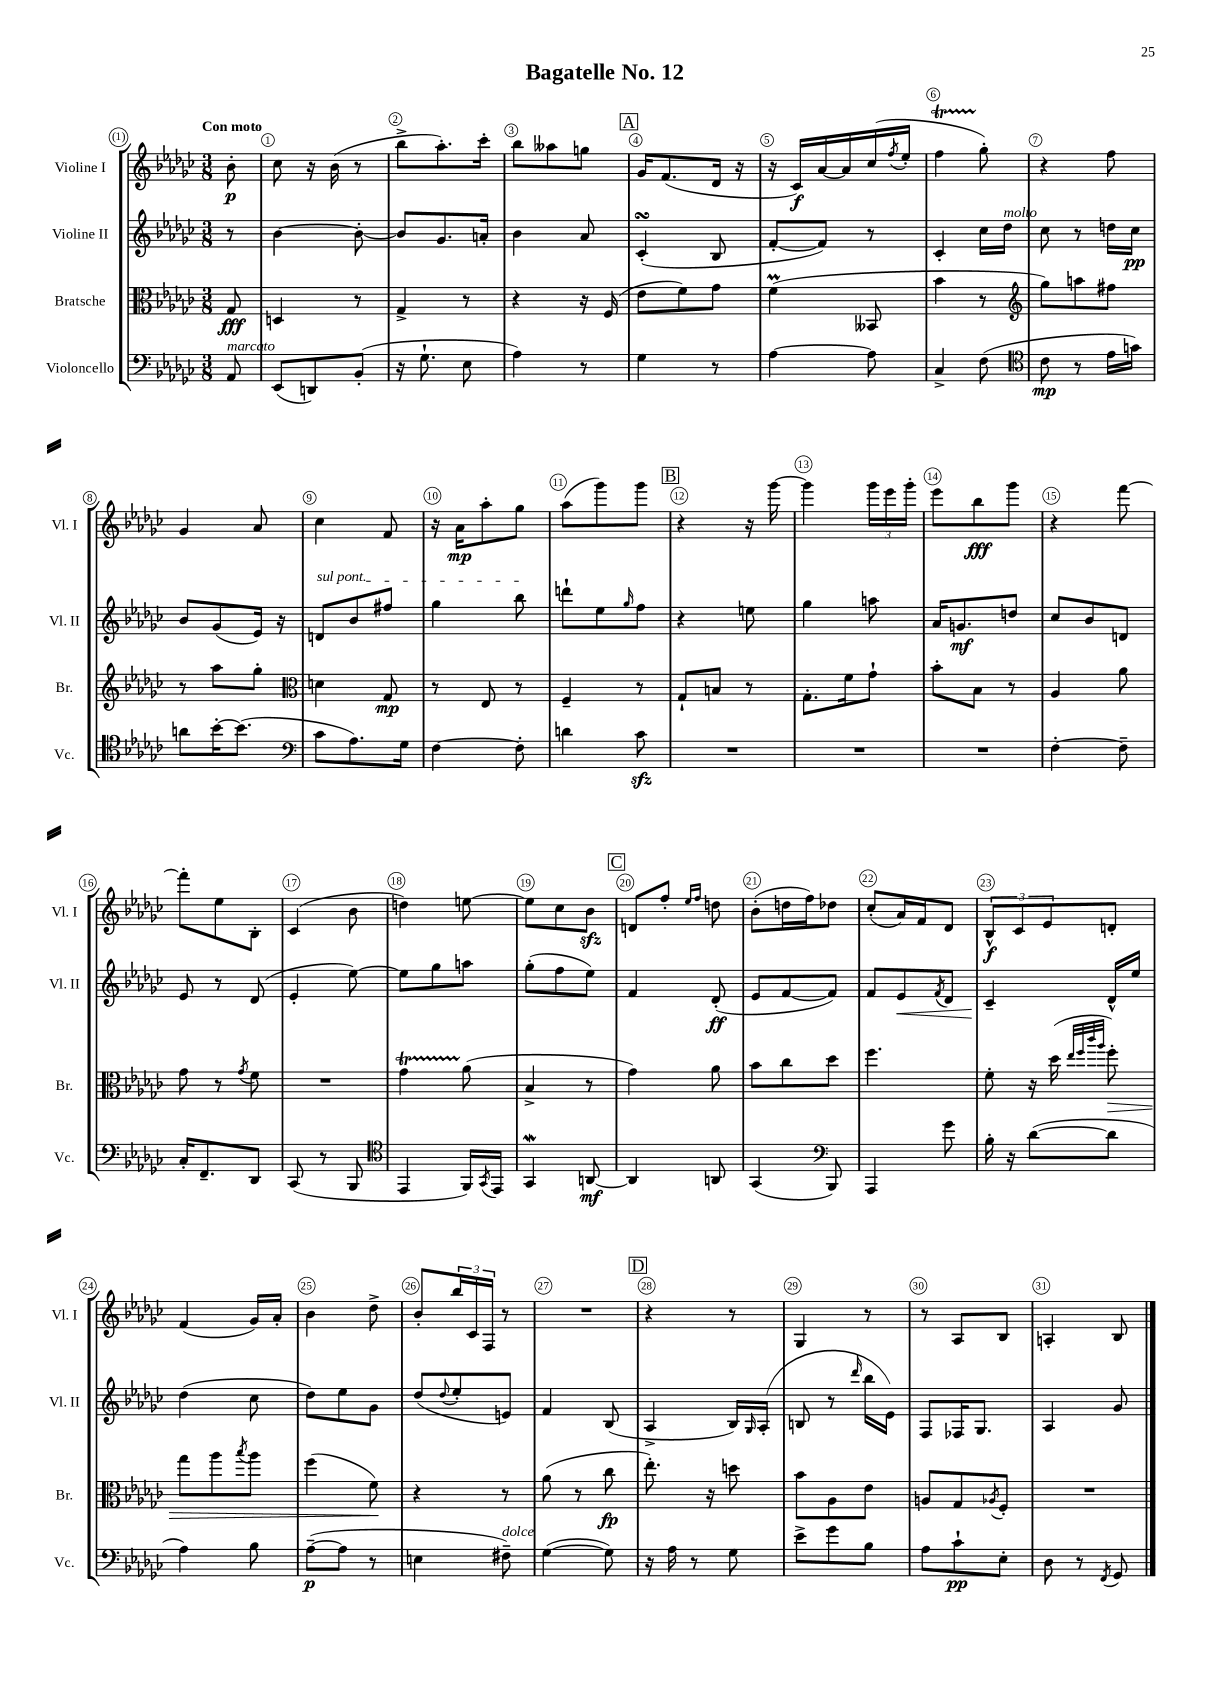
\header { title = "Bagatelle No. 12" }
<<
\new StaffGroup <<
\new Staff = "s0" \with { instrumentName = "Violine I" shortInstrumentName = "Vl. I" } {
    \clef treble \key ges \major \numericTimeSignature \time 3/8 \partial 8 \tempo "Con moto"
    bes'8-.\p |
    ces''8 r16 bes'16( r8 |
    bes''8-> aes''8.-.) ces'''16-. |
    bes''8 aeses''8 g''8 |
    \mark \markup { \box "A" } ges'16 f'8.( des'16 r16 |
    r16 ces'16\f) aes'16~ aes'16 ces''16( \acciaccatura { f''8 } ees''16-. |
    f''4\startTrillSpan ges''8-.\stopTrillSpan) |
    r4 f''8 |
    ges'4 aes'8 |
    ces''4 f'8 |
    r16 aes'16\mp aes''8-. ges''8 |
    aes''8( ges'''8) ges'''8 |
    \mark \markup { \box "B" } r4 r16 ges'''16~ |
    ges'''4 \tuplet 3/2 { ges'''16 ees'''16 ges'''16-. } |
    ees'''8 bes''8\fff ges'''8 |
    r4 f'''8~ |
    f'''8-. ees''8 bes8-. |
    ces'4( bes'8 |
    d''4) e''8~ |
    e''8 ces''8 bes'8\sfz |
    \mark \markup { \box "C" } d'8 f''8-. \grace { ees''16 f''16 } d''8 |
    bes'8-.( d''16 f''16) des''8 |
    ces''8-.( aes'16) f'16 des'8 |
    \tuplet 3/2 { bes8-^\f ces'8 ees'8 } d'8-. |
    f'4( ges'16) aes'16-. |
    bes'4 des''8-> |
    bes'8-. \tuplet 3/2 { bes''16 ces'16 f16 } r8 |
    R4. |
    \mark \markup { \box "D" } r4 r8 |
    ges4 r8 |
    r8 aes8 bes8 |
    a4-. bes8 \bar "|." |
}
\new Staff = "s1" \with { instrumentName = "Violine II" shortInstrumentName = "Vl. II" } {
    \clef treble \key ges \major \numericTimeSignature \time 3/8 \partial 8
    r8 |
    bes'4~ bes'8~-. |
    bes'8 ges'8. a'16-. |
    bes'4 aes'8 |
    \mark \markup { \box "A" } ces'4-.\turn( bes8 |
    f'8~-. f'8) r8 |
    ces'4-. ces''16 des''16^\markup { \italic "molto" } |
    ces''8 r8 d''16 ces''16\pp |
    bes'8 ges'8( ees'16) r16 |
    \once \override TextSpanner.bound-details.left.text = \markup { \italic "sul pont." } d'8\startTextSpan bes'8 fis''8 |
    ges''4 bes''8\stopTextSpan |
    d'''8-! ees''8 \grace { ges''16 } f''8 |
    \mark \markup { \box "B" } r4 e''8 |
    ges''4 a''8 |
    aes'16 g'8.\mf d''8 |
    ces''8 bes'8 d'8 |
    ees'8 r8 des'8( |
    ees'4-. ees''8~) |
    ees''8 ges''8 a''8 |
    ges''8-.( f''8 ees''8) |
    \mark \markup { \box "C" } f'4 des'8-.\ff( |
    ees'8 f'8~ f'8) |
    f'8 ees'8\< \acciaccatura { f'8 } des'8 |
    ces'4--\! des'16-^ ees''16 |
    des''4( ces''8 |
    des''8) ees''8 ges'8 |
    des''8( \appoggiatura { des''8 } ees''8-. e'8) |
    f'4 bes8( |
    \mark \markup { \box "D" } aes4-> bes16) \grace { ges16 } aes16-.( |
    b8 r8 \grace { des'''16 } bes''16 ees'16) |
    f8 fes16 ges8. |
    aes4 ges'8 \bar "|." |
}
\new Staff = "s2" \with { instrumentName = "Bratsche" shortInstrumentName = "Br." } {
    \clef alto \key ges \major \numericTimeSignature \time 3/8 \partial 8
    ges8\fff |
    d4 r8 |
    ges4-> r8 |
    r4 r16 f16( |
    \mark \markup { \box "A" } ees'8 f'8) ges'8 |
    f'4\prall( beses,8 |
    bes'4 r8 |
    \clef treble ges''8) a''8 fis''8 |
    r8 aes''8 ges''8-. |
    \clef alto d'4 ges8\mp |
    r8 ees8 r8 |
    f4-- r8 |
    \mark \markup { \box "B" } ges8-! b8 r8 |
    ges8.-. f'16 ges'8-! |
    bes'8-. bes8 r8 |
    aes4 aes'8 |
    ges'8 r8 \acciaccatura { ges'8 } f'8 |
    R4. |
    ges'4\startTrillSpan aes'8\stopTrillSpan( |
    bes4-> r8 |
    \mark \markup { \box "C" } ges'4) aes'8 |
    bes'8 ces''8 des''8 |
    f''4. |
    f'8-. r16 des''16( \grace { ees''32 f''32 ces'''32 aes''32 } f''8-.\>) |
    ges''8 aes''8 \acciaccatura { bes''8 } aes''8 |
    f''4( f'8\!) |
    r4 r8 |
    aes'8( r8 ces''8\fp |
    \mark \markup { \box "D" } ees''8.-.) r16 d''8 |
    bes'8 aes8 ees'8 |
    a8 ges8 \acciaccatura { aes8 } f8-. |
    R4. \bar "|." |
}
\new Staff = "s3" \with { instrumentName = "Violoncello" shortInstrumentName = "Vc." } {
    \clef bass \key ges \major \numericTimeSignature \time 3/8 \partial 8
    aes,8^\markup { \italic "marcato" } |
    ees,8( d,8) bes,8-.( |
    r16 ges8.-! ees8 |
    aes4) r8 |
    \mark \markup { \box "A" } ges4 r8 |
    aes4~ aes8 |
    ces4-> f8( |
    \clef tenor ces'8\mp r8 ees'16 g'16) |
    a'8 bes'16~-. bes'8.( |
    \clef bass ces'8 aes8.) ges16 |
    f4~ f8-. |
    d'4 ces'8\sfz |
    \mark \markup { \box "B" } R4. |
    R4. |
    R4. |
    f4~-. f8-- |
    ces16-. f,8.-- des,8 |
    ces,8( r8 bes,,8 |
    \clef tenor ees,4 f,16) \acciaccatura { ges,8 } ees,16 |
    ges,4\mordent a,8~\mf |
    \mark \markup { \box "C" } a,4 a,8 |
    ges,4( \clef bass bes,,8) |
    aes,,4 ges'8 |
    bes16-. r16 des'8~( des'8 |
    aes4) bes8 |
    aes8~--\p( aes8 r8 |
    e4 fis8--^\markup { \italic "dolce" }) |
    ges4~( ges8) |
    \mark \markup { \box "D" } r16 aes16 r8 ges8 |
    ees'8-> ges'8 bes8 |
    aes8 ces'8-!\pp ees8-. |
    des8 r8 \acciaccatura { f,8 } ges,8 \bar "|." |
}
>>
>>
\layout { \context { \Score \override BarNumber.break-visibility = ##(#f #t #t) barNumberVisibility = #all-bar-numbers-visible \override BarNumber.stencil = #(make-stencil-circler 0.1 0.3 ly:text-interface::print) } }
